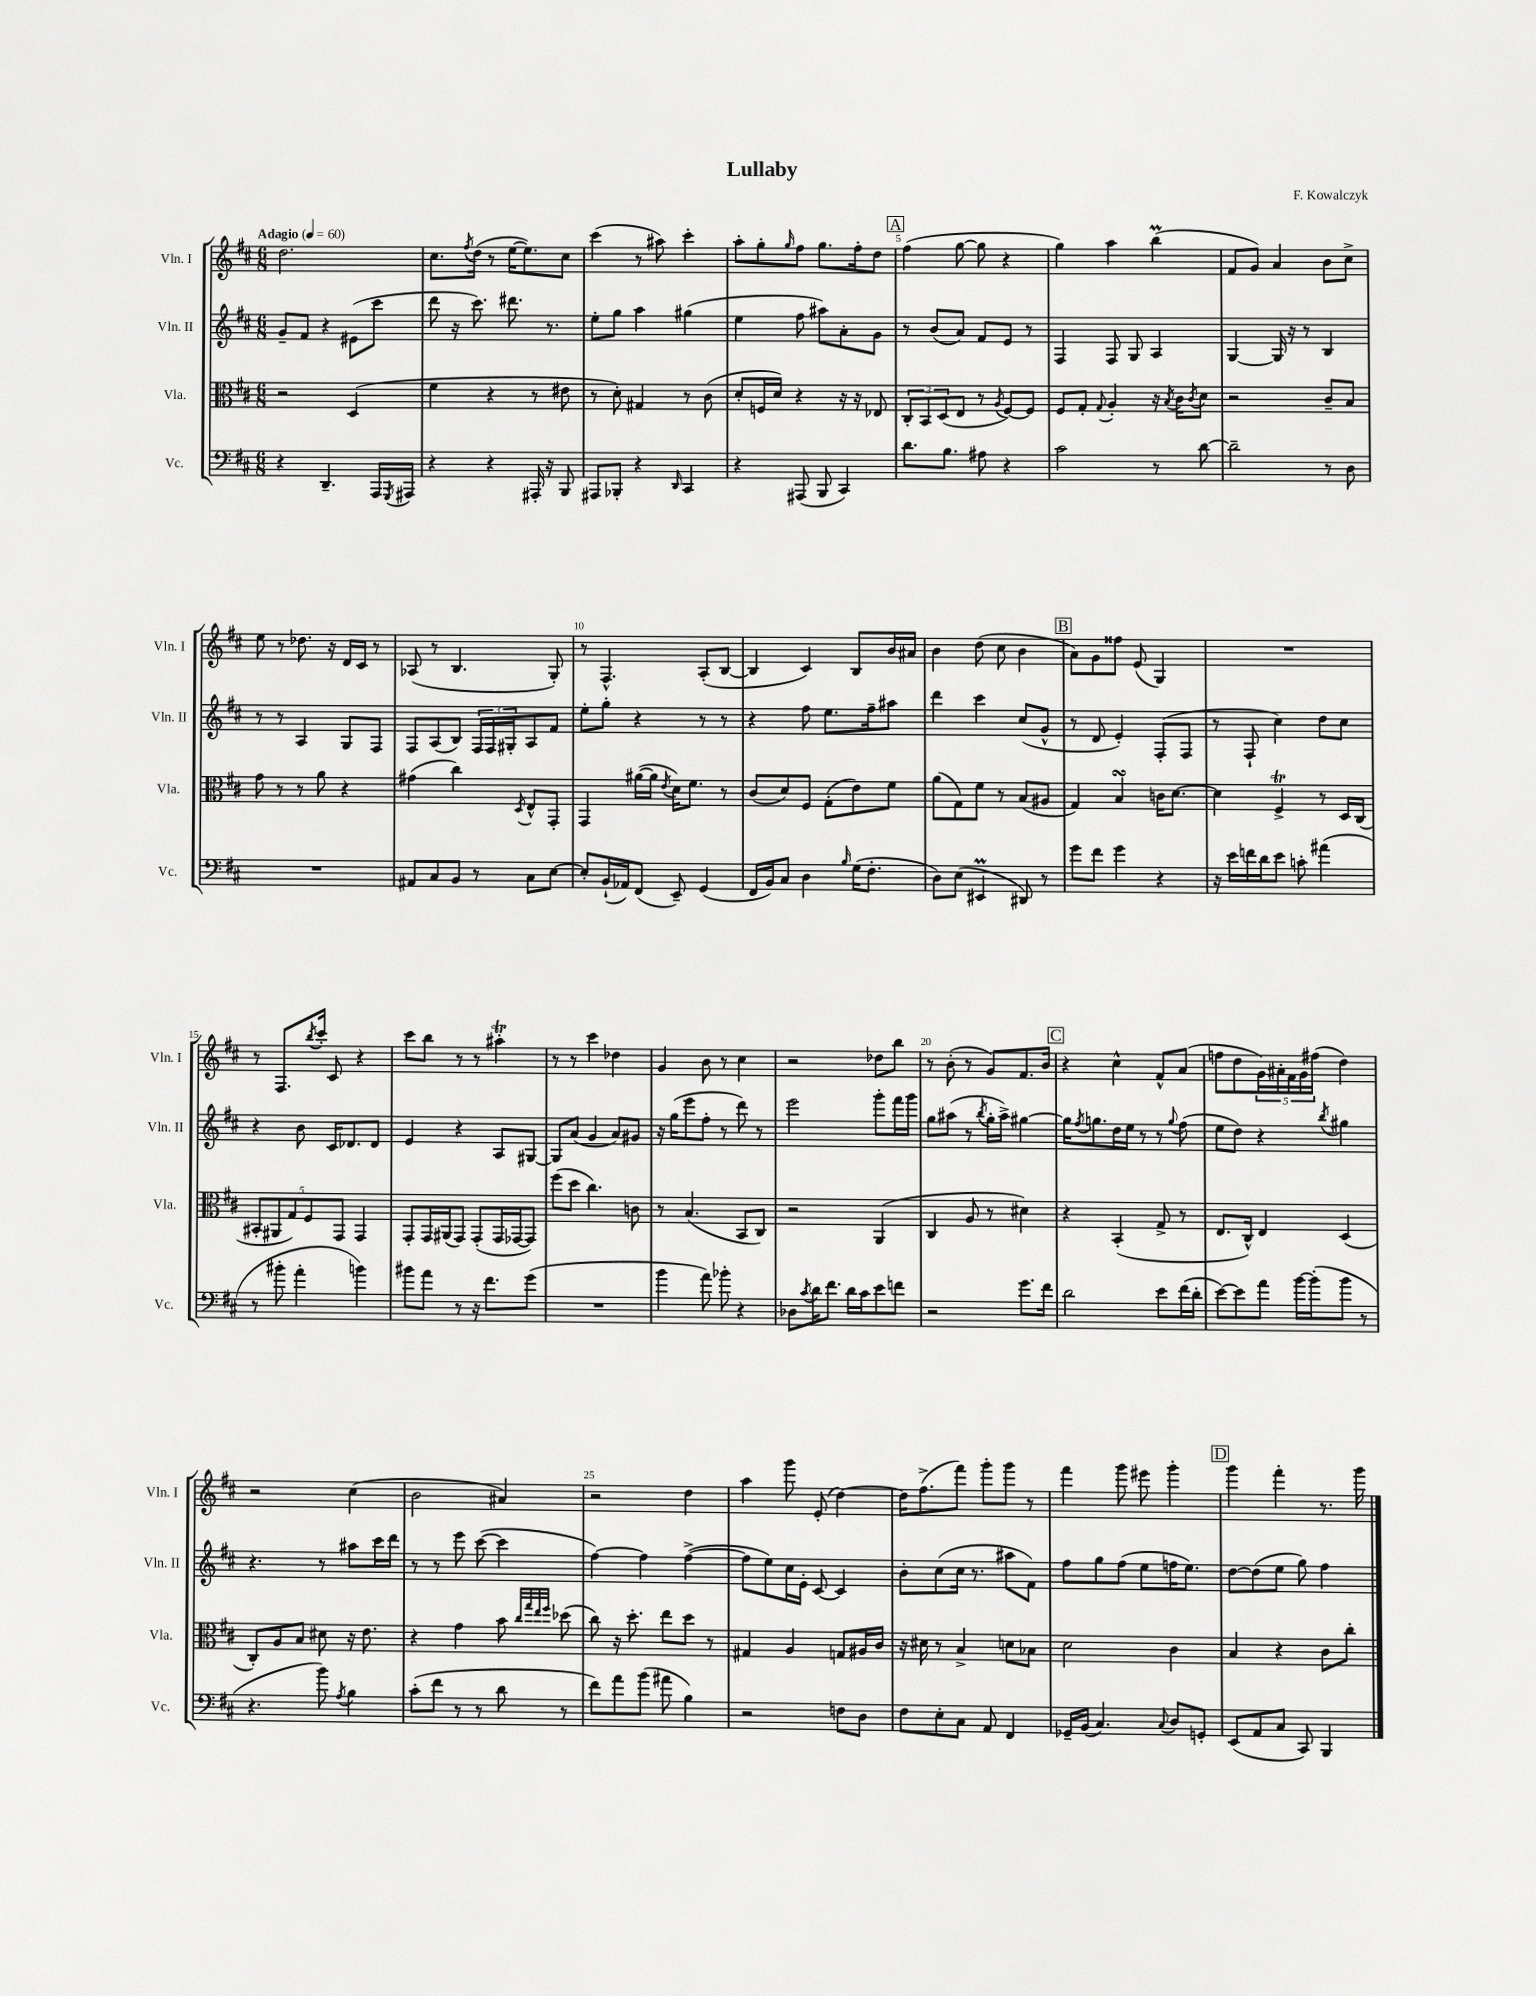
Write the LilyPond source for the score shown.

\header { title = "Lullaby" composer = "F. Kowalczyk" }
<<
\new StaffGroup <<
\new Staff = "s0" \with { instrumentName = "Vln. I" shortInstrumentName = "Vln. I" } {
    \clef treble \key d \major \numericTimeSignature \time 6/8 \tempo "Adagio" 4 = 60
    d''2. |
    cis''8. \acciaccatura { fis''8 } d''16( r8 e''16~ e''8.) cis''8 |
    cis'''4( r8 ais''8) cis'''4-. |
    a''8-. g''8-. \grace { g''16 } fis''8 g''8. fis''16-. d''8 |
    \mark \markup { \box "A" } fis''4( g''8~ g''8 r4 |
    g''4) a''4 b''4\prall( |
    fis'8 g'8) a'4 b'8 cis''8-> |
    e''8 r8 des''8. r16 d'16 cis'16 r8 |
    aes8( r8 b4. g8-.) |
    r8 fis4.-^ a8-.( b8~ |
    b4 cis'4) b8 b'16 ais'16 |
    b'4 d''8( cis''8 b'4 |
    \mark \markup { \box "B" } a'8) g'8 fisis''8 e'8( g4) |
    R2. |
    r8 fis8. \acciaccatura { b''8 } cis'''16-. cis'8 r4 |
    cis'''8 b''8 r8 r8 ais''4-.\trill |
    r8 r8 cis'''4 des''4 |
    g'4 b'8 r8 cis''4 |
    r2 des''8 b''8 |
    r8 b'8-.( r8 g'8) fis'8. b'16 |
    \mark \markup { \box "C" } r4 cis''4-^ fis'8-^ a'8( |
    f''8 d''8 \tuplet 5/4 { g'16) ais'16-. fis'16 g'16 fis''16( } d''4) |
    r2 cis''4( |
    b'2 ais'4) |
    r2 d''4 |
    a''4 g'''8 e'8-.( d''4~) |
    d''16 fis''8.->( fis'''8) g'''8-. g'''8 r8 |
    fis'''4 g'''8 eis'''8 g'''4-. |
    \mark \markup { \box "D" } g'''4 fis'''4-. r8. g'''16 \bar "|." |
}
\new Staff = "s1" \with { instrumentName = "Vln. II" shortInstrumentName = "Vln. II" } {
    \clef treble \key d \major \numericTimeSignature \time 6/8
    g'8-- fis'8 r4 eis'8( cis'''8 |
    d'''8 r16 cis'''8.) dis'''8. r8. |
    e''8-. g''8 a''4 gis''4( |
    e''4 fis''8 ais''8) a'8-. g'8 |
    \mark \markup { \box "A" } r8 b'8( a'8) fis'8 e'8 r8 |
    fis4 fis8 g8 a4 |
    g4~ g16 r16 r8 b4 |
    r8 r8 a4 g8 fis8 |
    fis8 a8( b8) \tuplet 3/2 { fis16 fis16 gis16-. } a8 fis'8 |
    e''8-. g''8-. r4 r8 r8 |
    r4 fis''8 e''8. fis''16-- ais''8 |
    d'''4 cis'''4 cis''8( g'8-^ |
    \mark \markup { \box "B" } r8 d'8 e'4-.) fis8-.( fis8 |
    r8 fis8-! cis''4) d''8 cis''8 |
    r4 b'8 cis'16 des'8. des'8 |
    e'4 r4 a8 gis8~ |
    gis8 a'8( g'4 a'8) gis'8 |
    r16 g''16( e'''8 fis''8-. r8 d'''8) r8 |
    e'''2 g'''8-. fis'''16 g'''16 |
    g''8 ais''8( r8 \acciaccatura { b''8 } g''16-. ais''16->) gis''4~ |
    \mark \markup { \box "C" } gis''16 \acciaccatura { fis''8 } g''8. d''16 e''16 r8 r8 \appoggiatura { g''8 } fis''8( |
    e''8 d''8) r4 \acciaccatura { b''8 } gis''4 |
    r4. r8 ais''8 cis'''16 d'''16 |
    r8 r8 e'''8 cis'''8~( cis'''4 |
    fis''4~) fis''4 fis''4~->( |
    fis''8 e''8) cis''16 e'16-. cis'8~ cis'4 |
    b'8-. cis''8( cis''16 r8. ais''8 fis'8) |
    fis''8 g''8 fis''8( e''8 f''16 e''8.) |
    \mark \markup { \box "D" } d''8~ d''8( e''8 g''8) fis''4 \bar "|." |
}
\new Staff = "s2" \with { instrumentName = "Vla." shortInstrumentName = "Vla." } {
    \clef alto \key d \major \numericTimeSignature \time 6/8
    r2 d4( |
    fis'4 r4 r8 eis'8 |
    r8 d'8-.) gis4 r8 cis'8( |
    d'8-. f16 d'16) r4 r16 r16 ees8 |
    \mark \markup { \box "A" } \tuplet 3/2 { cis8-. b,8 d8( } e8 r8 \acciaccatura { a8 } fis8~) fis8 |
    fis8 g8-. \appoggiatura { g8 } a4-. r16 \acciaccatura { b8 } cis'16 \acciaccatura { cis'8 } d'8 |
    r2 cis'8-- b8 |
    g'8 r8 r8 a'8 r4 |
    gis'4( cis''4) \acciaccatura { d8 } e8-^ g,8-. |
    g,4 ais'16~( ais'16 \acciaccatura { e'8 } d'16) fis'8. r8 |
    cis'8( d'8) fis8 g8-.( e'8) fis'8 |
    a'8( g8) fis'8 r8 b8( ais8 |
    \mark \markup { \box "B" } g4) b4\turn c'16 d'8.~ |
    d'4 fis4->\trill r8 d16 cis16( |
    \tuplet 5/4 { bis,8-. ais,8 g8) fis8 g,8 } g,4 |
    g,8-. g,16 ais,16( g,8) g,8-.( g,16 ges,16~ ges,8) |
    fis''8( d''8 cis''4.) c'8 |
    r8 b4.( b,8 cis8) |
    r2 a,4( |
    cis4 a8 r8 dis'4) |
    \mark \markup { \box "C" } r4 b,4-.( g8-> r8 |
    e8. cis16-^) e4 d4( |
    cis8-.) a8 b8 dis'8 r16 e'8. |
    r4 g'4 b'8 \grace { cis''32 g''32 e''32 fis''32 } des''8( |
    cis''8) r16 d''8.-. e''8 d''8 r8 |
    gis4 a4 g8 ais16 cis'16 |
    r16 dis'16 r8 b4-> d'8 bes8 |
    d'2 cis'4 |
    \mark \markup { \box "D" } b4 r4 cis'8 cis''8-. \bar "|." |
}
\new Staff = "s3" \with { instrumentName = "Vc." shortInstrumentName = "Vc." } {
    \clef bass \key d \major \numericTimeSignature \time 6/8
    r4 d,4.-- a,,16 \acciaccatura { g,,8 } ais,,16 |
    r4 r4 ais,,16-. r16 b,,8 |
    ais,,8 bes,,8-. r4 \grace { d,16 } cis,4 |
    r4 ais,,8( b,,8 cis,4) |
    \mark \markup { \box "A" } d'8. b8. ais8 r4 |
    cis'2 r8 d'8~ |
    d'2-- r8 d8 |
    R2. |
    ais,8 cis8 b,8 r8 cis8 e8~ |
    e8-. b,16-!( aes,16) fis,8( e,8--) g,4( |
    fis,16 b,16) cis8 d4 \grace { b16 } g16( fis8.-. |
    d8) e8( eis,4\prall dis,8) r8 |
    \mark \markup { \box "B" } g'8 fis'8 g'4 r4 |
    r16 e'16 f'16 d'16 e'8 c'8-. ais'4( |
    r8 bis'8-. a'4-. b'4) |
    bis'8 a'8 r8 r16 fis'8. g'8( |
    R2. |
    b'4 a'8) bes'8-. r4 |
    des8 \acciaccatura { cis'8 } d'16 fis'8. d'16 cis'16 e'8 f'8 |
    r2 g'8. fis'16 |
    \mark \markup { \box "C" } d'2 e'8 fis'16( d'16-. |
    e'8~) e'8 a'8 b'16~ b'16-.( b'8 r8 |
    r4. b'8) \acciaccatura { a8 } b4 |
    cis'8-.( fis'8 r8 r8 d'8 r8 |
    fis'8) a'8 b'8( ais'8 b4) |
    r2 f8 d8 |
    fis8 e8-. cis8 a,8 fis,4 |
    ges,16-- b,16( cis4.) \appoggiatura { cis8 } d8 g,8-. |
    \mark \markup { \box "D" } e,8( a,8 cis8 cis,8) b,,4 \bar "|." |
}
>>
>>
\layout { \context { \Score \override BarNumber.break-visibility = ##(#f #t #t) barNumberVisibility = #(every-nth-bar-number-visible 5) } }
